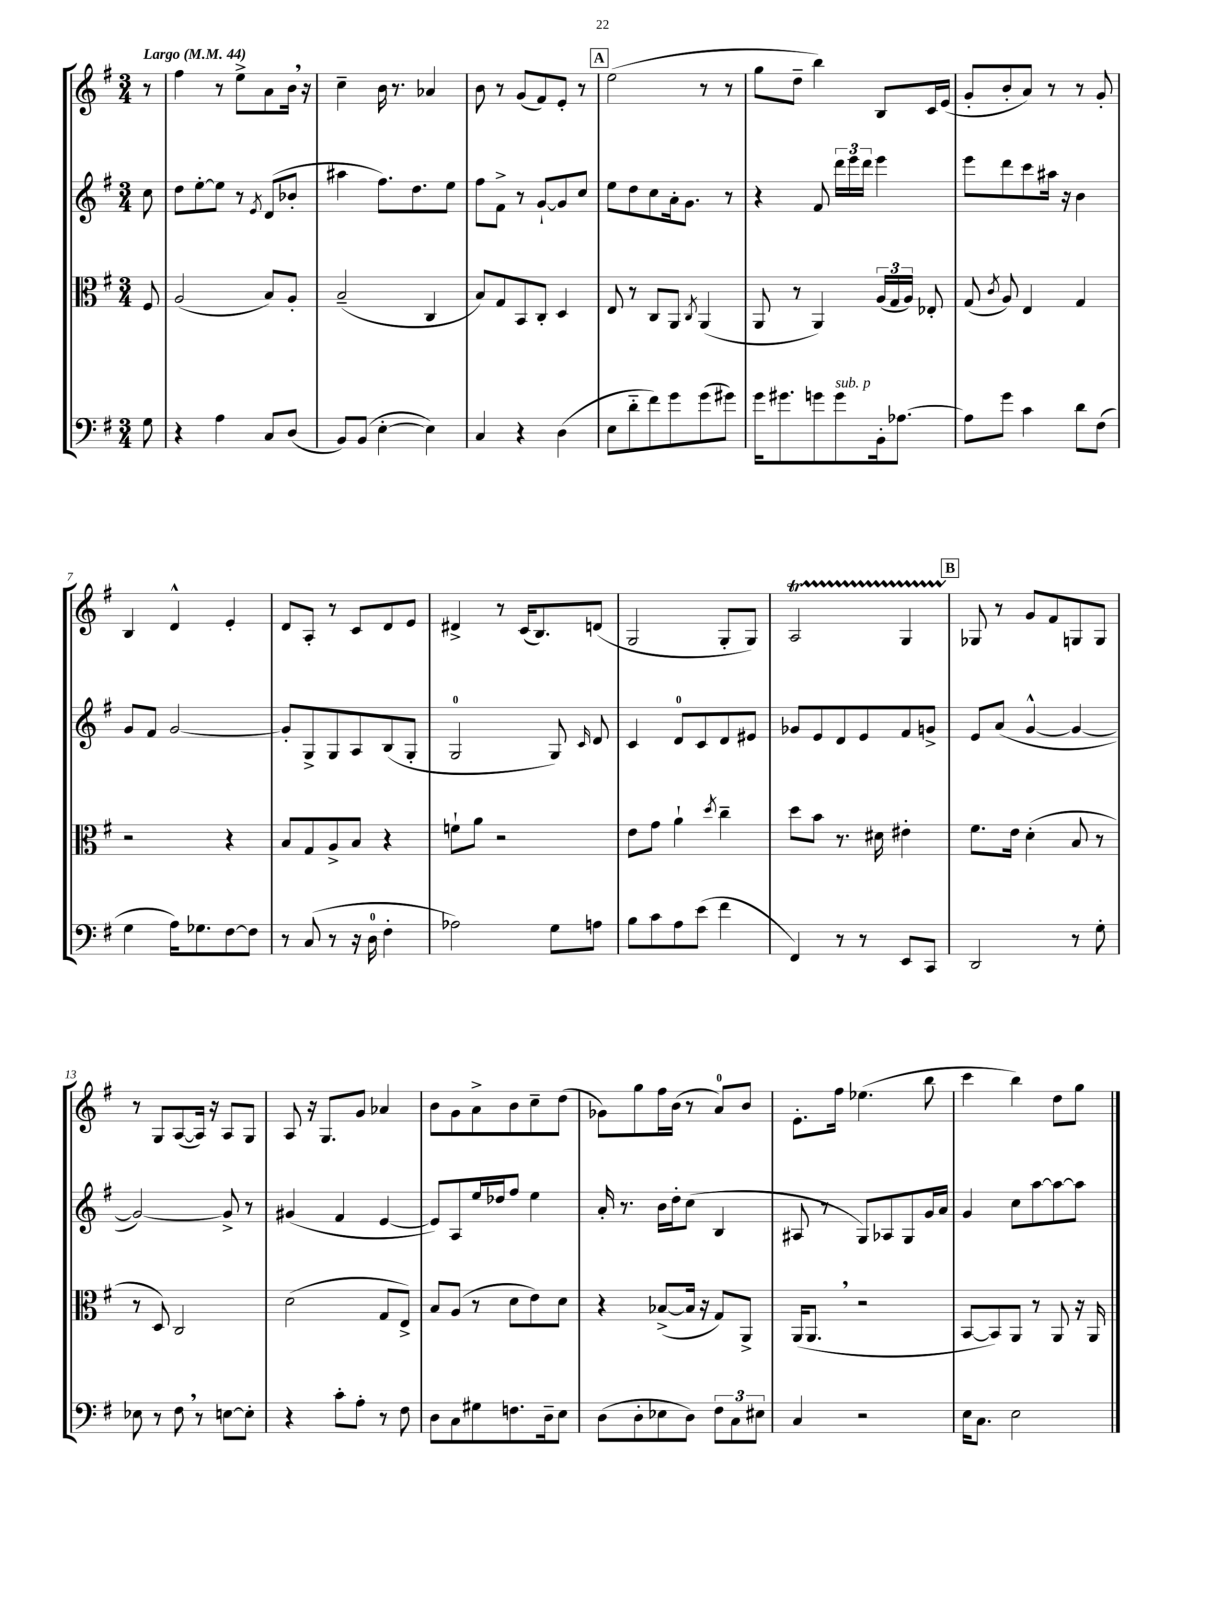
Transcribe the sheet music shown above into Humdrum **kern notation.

**kern	**kern	**kern	**kern
*part4	*part3	*part2	*part1
*staff4	*staff3	*staff2	*staff1
*clefF4	*clefC3	*clefG2	*clefG2
*k[f#]	*k[f#]	*k[f#]	*k[f#]
*M3/4	*M3/4	*M3/4	*M3/4
*MM44	*MM44	*MM44	*MM44
=	=	=	=
!	!	!	!LO:TX:a:B:t=Largo
8G\	8F#/	8cc\	8r
=1	=1	=1	=1
4r	(2A/	8dd\L	4ff#\
.	.	[8ee'\	.
4A\	.	8ee\J]	8r
.	.	8r	8ee^\L
.	.	8qe/	.
8C/L	8B/L)	(8d/L	8a\
(8D/J	8A'/J	8b-X'/J	16b,\Jk
.	.	.	16r
=2	=2	=2	=2
8BB/L)	(2B~/	4aa#X\	4cc~\
(8BB/J	.	.	.
[4E'\	.	8.ff#\L)	16b\
.	.	.	8.r
.	.	8.dd\	.
4E\])	4C/	.	4a-X/
.	.	8ee\J	.
=3	=3	=3	=3
4C/	8B/L)	8ff#\L	8b\
.	8G/	8f#^\J	8r
4r	8BB/	8r	(8g/L
.	8C'/J	[8g`/L	8f#/)
(4D\	4D/	8g/]	8e'/J
.	.	8cc/J	8r
!!LO:REH:place=s1:t=A
=4	=4	=4	=4
8E\L	8E/	8ee\L	(2ee\
8d\	8r	8dd\	.
8f#\)	8C/L	8cc\	.
8g\	8AA/J	16a'\k	.
.	.	8.g\J	.
.	8qC/	.	.
(8g\	(4AA/	.	8r
8g#X\J)	.	8r	8r
=5	=5	=5	=5
16g\KL	8AA/	4r	8gg\L
8.g#X\	.	.	.
.	8r	.	8dd~\J
8gn\	4AA/)	8f#/	4bb\)
!LO:TX:a:i:t=sub. p	!	!	!
8g\	.	24ddd\LL	.
.	.	24eee\	.
.	.	24ddd\JJ	.
16BB'\k	(24A/LL	4eee\	8B/L
.	24G/	.	.
[8.A-X\J	.	.	.
.	24A/JJ)	.	.
.	8E-X'/	.	16c/L
.	.	.	(16e/JJ
=6	=6	=6	=6
8A-\L]	(8G/	8eee\L	8g'/L
.	8qc/	.	.
8g\J	8A/)	8ddd\	8b'/
4c\	4E/	8ccc\	8a/J)
.	.	16aa#X\Jk	8r
.	.	16r	.
8d\L	4G/	4b\	8r
(8F#\J	.	.	8g'/
!!LO:LB:g=z
=7	=7	=7	=7
4G\	2r	8g/L	4B/
.	.	8f#/J	.
16A\KL)	.	[2g/	4d^^/
8.G-X\	.	.	.
[8F#\	4r	.	4e'/
8F#\J]	.	.	.
=8	=8	=8	=8
8r	8B/L	8g'/L]	8d/L
(8C/	8G/	8G^/	8A'/J
8r	8A^/	8G/	8r
16r	8B/J	8A/	8c/L
16D\	.	.	.
4F#'\	4r	(8B/	8d/
.	.	8G'/J	8e/J
=9	=9	=9	=9
2A-X\)	8fn`\L	2G/	4d#X^/
.	8a\J	.	.
.	2r	.	8r
.	.	.	(16c/KL
.	.	.	8.B/)
8G\L	.	8G/)	.
.	.	16qqc/	.
8An\J	.	8d/	(8dn/J
=10	=10	=10	=10
8B\L	8e\L	4c/	2G/
8c\	8g\J	.	.
8A\	4a`\	8d/L	.
(8e\J	.	8c/	.
.	8qdd/	.	.
4f#\	4cc~\	8d/	8G'/L
.	.	8e#X/J	8G/J)
=11	=11	=11	=11
4FF#/)	8dd\L	8g-X/L	2AT/
.	8b\J	8e/	.
8r	8.r	8d/	.
8r	.	8e/	.
.	16d#X\	.	.
8EE/L	4e#X'\	8f#/	4GTTT/
8CC/J	.	8gn^/J	.
!!LO:REH:place=s1:t=B
=12	=12	=12	=12
2DD/	8.f#\L	8e/L	8G-X/
.	.	(8a/J	8r
.	16e\Jk	.	.
.	(4d'\	[4g^^/	8g/L
.	.	.	8f#/
8r	8B/	4g/_	8Gn/
8G'\	8r	.	8G/J
!!LO:LB:g=z
=13	=13	=13	=13
8E-X\	8r	2g/_)	8r
8r	8D/)	.	8G/L
8F#,\	2C/	.	([8A/
8r	.	.	16A/Jk])
.	.	.	16r
[8En\L	.	8g^/]	8A/L
8E'\J]	.	8r	8G/J
=14	=14	=14	=14
4r	(2d\	(4g#X/	8A/
.	.	.	16r
.	.	.	8.G/L
8c'\L	.	4f#/	.
8A'\J	.	.	8g/J
8r	8G/L	[4e/	4a-X/
8F#\	8E^/J)	.	.
=15	=15	=15	=15
8D\L	8B/L	8e/L])	8b\L
8C\	(8A/J	8A/	8g\
8G#X\	8r	16ee/L	8a^\
.	.	16dd-X/J	.
8.Fn\	8d\L	8ff#/J	8b\
.	8e\)	4ee\	8cc~\
16D~\k	.	.	.
8E\J	8d\J	.	(8dd\J
=16	=16	=16	=16
(8D\L	4r	16a'/	8g-X\L)
.	.	8.r	.
8D'\	.	.	8gg\
8E-X\	([8B-X^/L	16b\LL	16ff#\L
.	.	16dd'\J	(16b\JJ
8D\J)	16B-/Jk]	(8cc\J	8r
.	16r	.	.
12F#\L	8G/L)	4B/	8a/L)
12C\	.	.	.
.	8AA^/J	.	8b/J
12E#X\J	.	.	.
=17	=17	=17	=17
4C/	(16AA/KL	8A#X/	8.e'\L
.	8.AA,/J	.	.
.	.	8r	.
.	.	.	16ff#\Jk
2r	2r	8G/L)	(4.ee-X\
.	.	8A-X/	.
.	.	8G/	.
.	.	16g/L	8bb\
.	.	16a/JJ	.
=18	=18	=18	=18
16E\KL	[8BB/L	4g/	4ccc\
8.C\J	.	.	.
.	8BB/])	.	.
2E\	8AA/J	8cc\L	4bb\)
.	8r	[8aa\	.
.	8AA/	8aa\_	8dd\L
.	16r	8aa\J]	8gg\J
.	16AA/	.	.
==	==	==	==
*-	*-	*-	*-
